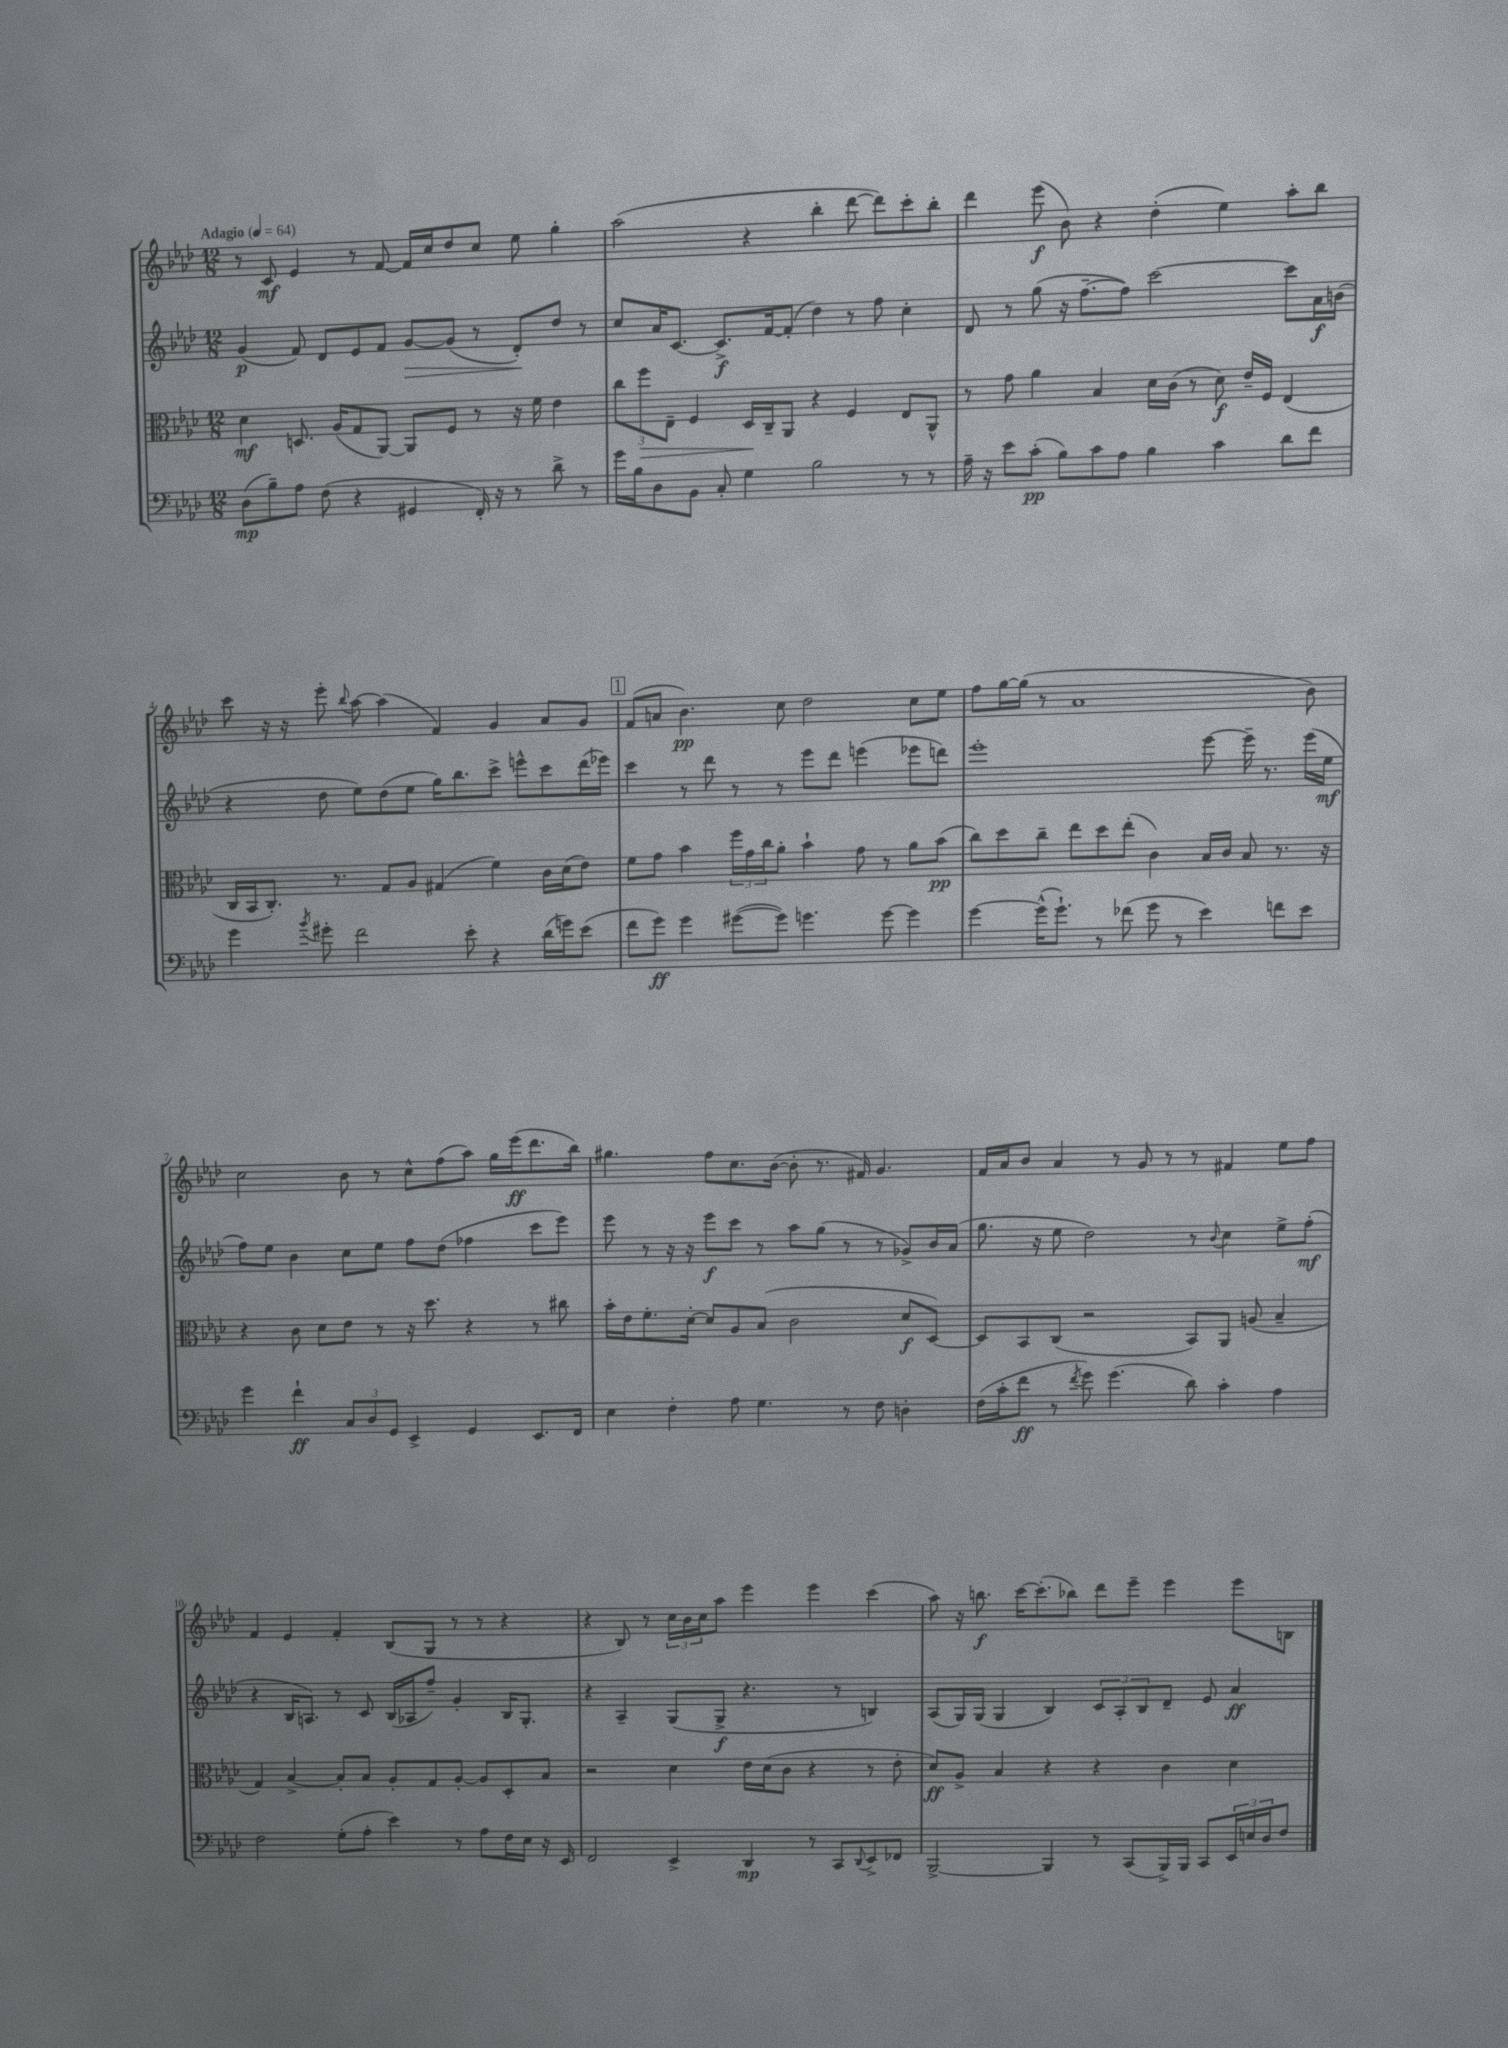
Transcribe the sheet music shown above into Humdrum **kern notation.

**kern	**kern	**kern	**kern
*staff4	*staff3	*staff2	*staff1
*clefF4	*clefC3	*clefG2	*clefG2
*k[b-e-a-d-]	*k[b-e-a-d-]	*k[b-e-a-d-]	*k[b-e-a-d-]
*M12/8	*M12/8	*M12/8	*M12/8
*MM64	*MM64	*MM64	*MM64
(8D-\L	4d-\	(4g/	8r
8B-~\)	.	.	8c/
8A-\J	8.D/	8f/)	4e-/
(8F\	.	8d-/L	.
.	(16A-/LK	.	.
4r	8G/	8e-/	8r
.	[8AA-/J)	8f/J	[8f/
4GG#/	8AA-/]L	[8g/L	16f/]LL
.	.	.	16cc/J
.	8F/J	(8g/]J	8dd-/
16FF'/)	8r	8r	8cc/J
16r	.	.	.
8r	16r	8d-'/L)	8ee-\
.	16f\	.	.
8d-^\	4e-\	8dd-/J	4gg'\
8r	.	8r	.
=	=	=	=
16g\LL	12cc\L	8cc/L	(2aa-\
16B-\J	.	.	.
.	12ff\	.	.
8D-\	.	16a-/K	.
.	12E-~\J	.	.
.	.	[8.c/J	.
8BB-\J	4F/	.	.
8C'/	.	8.c^/]L	.
4G\	16D-/LL	.	4r
.	16C~/J	[16f/k	.
.	8AA-/J	(8f'/]J	.
2B-\	4r	4dd-\)	4bb-'\
.	4F/	8r	[8ddd-\
.	.	8ff\	8ddd-\]L)
8r	8E-/L	4cc'\	8ccc'\
8r	8AA-^^/J	.	8bb-'\J
=	=	=	=
16A-~\	8r	8d-/	4ddd-\
16r	.	.	.
8e-\L	8g\	8r	.
(8c'\J	4a-\	(8gg\	(8eee-\
8B-\L)	.	16r	8b-\)
.	.	[8.ff~\L	.
8c\	4B-/	.	4r
8A-\J	.	8ff\]J)	.
4B-\	16d-\LL	[2ccc\	(4dd-'\
.	(16c\JJ	.	.
.	8r	.	.
4c\	8d-\)	.	4ee-\)
.	16e-~/LL	.	.
.	16F/JJ	.	.
8d-\L	(4E-/	8ccc\]L	8aa-'\L
8f\J	.	16a-\L	8bb-\J
.	.	(16b\JJ	.
=	=	=	=
4g\	16C/LL	4r	8ccc\
.	16BB-/J	.	.
.	8.C'/J)	.	16r
.	.	.	16r
8qb-/	.	.	.
8g#'\	.	8dd-\	8eee-'\
.	8.r	.	.
.	.	.	8qqbb-/
2f\	.	8ee-\L)	[8aa-\
.	8G/L	(8dd-\	(4aa-\]
.	8A-/J	8ee-\J	.
.	(4G#/	16gg\LK)	4f/)
.	.	8.bb-\	.
8e-'\	.	.	.
4r	4f\)	8ccc^\J	4g/
.	.	8eee^^\L	.
(16d-\LL	16c\LL	8ccc\	8a-/L
16g\J)	(16d-\J	.	.
(8e-\J	8e-\J)	(16ddd-\L	8g/J
.	.	16eee-\JJ)	.
=	=	=	=
8f\L	8f\L	4ccc\	(8f/L
8g\J)	8g\J	.	8a/J
4g\	4b-\	8r	4.b-\)
.	.	8ddd-\	.
([8g#\L	24ff\LL	8r	.
.	24g\	.	.
.	24cc\J	.	.
8g#\]J)	8a-'\J	8r	8cc\
4.g\	4b-`\	8eee-\L	2dd-\
.	.	8ddd-\J	.
.	8g\	(4eee\	.
[8g\	8r	.	.
4g\]	8a-\L	8eee-\L	8cc\L
.	(8b-\J	8ddd\J)	8ee-\J
=	=	=	=
[4g\	8cc\L)	1eee-'	8ff\L
.	8dd-\	.	[16gg\L
.	.	.	(16gg\]JJ
(16g^^\]LK	8cc~\J	.	8r
8.g`\J)	.	.	.
.	8ee-\L	.	1a-
8r	8dd-\	.	.
(8f-\	(8ee-'\J	.	.
8g\	4c\)	.	.
8r	.	.	.
4e-\)	16B-/LL	[8eee-\	.
.	16c/JJ	.	.
.	8B-/	16eee-~\]	.
.	.	8.r	.
8f\L	8.r	.	.
8e-\J	.	(16eee-\LL	8b-\)
.	16r	16ee-\JJ	.
=	=	=	=
4g\	4r	8ff\L)	2cc\
.	.	8ee-\J	.
4f`\	8c\	4b-\	.
.	8d-\L	.	.
12C/L	8e-\J	8cc\L	8b-\
12D-/	.	.	.
.	8r	8ee-\J	8r
12GG/J	.	.	.
4EE-^/	16r	8ff\L	8cc^^\L
.	8.dd-\	.	.
.	.	(8dd-\J	(8ff\
4GG/	4r	4ff-\	8aa-\J)
.	.	.	16gg\LL
.	.	.	(16eee-\J
8.EE-/L	8r	8ccc\L	8.ddd-\
.	8cc#\	8eee-\J)	.
16FF/Jk	.	.	16bb-\Jk)
=	=	=	=
4E-\	16b-'\LL	8eee-\	4.gg#\
.	16e-\J	.	.
.	8.f'\	8r	.
4F'\	.	16r	.
.	[16d-'\Jk	16r	.
.	8d-/]L	8eee-\L	8ff\L
8A-\	8A-/	8ccc\J	8.cc\
4.G\	(8B-/J	8r	.
.	.	.	([16b-\Jk
.	2c\	8aa-\L	8b-'\]
.	.	(8gg\J	8.r
8r	.	8r	.
.	.	.	16f#/)
8F\	.	8r	4.g/
4D'\	8d-/L	8g-^/L)	.
.	[8D-/J)	16b-/L	.
.	.	(16a-/JJ	.
=	=	=	=
(16F\LL	8D-/]L	8.gg\	16f/LL
16c'\J	.	.	16a-/J
8f\J	8BB-/	.	8b-/J
.	.	16r	.
8r	(8C/J	8ee-\	4a-/
8qf/	.	.	.
8g\)	2r	2dd-\)	.
(4.g\	.	.	8r
.	.	.	8g/
.	.	.	8r
8d-\)	8BB-/L)	8r	8r
.	.	8qqb-/	.
4c'\	8AA-/J	4cc\	4f#/
.	(8A/	.	.
4A-\	4B-~/	8ee-^\L	8ee-\L
.	.	(8ff'\J	8ff\J
=	=	=	=
2F\	4G/)	4r	4f/
.	[4B-^/	16B-/LK	4e-/
.	.	8.A/J)	.
(8G'\L	8B-'/]L	8r	4f'/
8A-'\J	8B-/J	8c/	.
4e-\)	8A-'/L	(16B-/LL	(8B-/L
.	.	16A-/J	.
.	8G/	8ff~/J)	8G/J
8r	[8A-'/J	4g'/	8r
8A-\L	8A-/]L	.	8r
16F\L	8D-'/	16B-/LK	4r
16E-\JJ	.	8.G'/J	.
16r	8B-/J	.	.
16EE-/	.	.	.
=	=	=	=
2FF/	2r	4r	4r
.	.	4A-~/	8B-/)
.	.	.	8r
4EE-^/	4d-\	(8G/L	24cc\LL
.	.	.	24b-\
.	.	.	24cc\J
.	.	8G^/J	8aa-\J
4DD-/	16e-\LL	4.r	4eee-\
.	(16d-\J	.	.
.	8c\J	.	.
8r	4r	.	4eee-\
8CC/L	.	8r	.
8qqDD-/	.	.	.
8EE-^/	8r	4B/)	(4ccc\
8FF-/J	8e-'\	.	.
=	=	=	=
[2BBB-^/	8d-/L)	(8A-/L	8aa-\)
.	8A-^/J	16G/L)	16r
.	.	(16G/JJ	8.bb\
.	4B-/	4G/	.
.	.	.	[16ccc\LK
.	.	.	(8.ccc'\]
4BBB-/]	4r	4B-/)	.
.	.	.	8bb-\J)
8r	4r	12c/L	8ddd-\L
.	.	12A-'/	.
(8CC/L	.	.	8eee-~\J
.	.	12B-/	.
16BBB-^/L)	4c\	8d-~/J	4eee-\
16BBB-/JJ	.	.	.
8CC/L	.	8e-/	.
24EE-/L	4d-\	4a-/	8eee-\L
24E/	.	.	.
24D-/J	.	.	.
8F/J	.	.	8B\J
==	==	==	==
*-	*-	*-	*-
